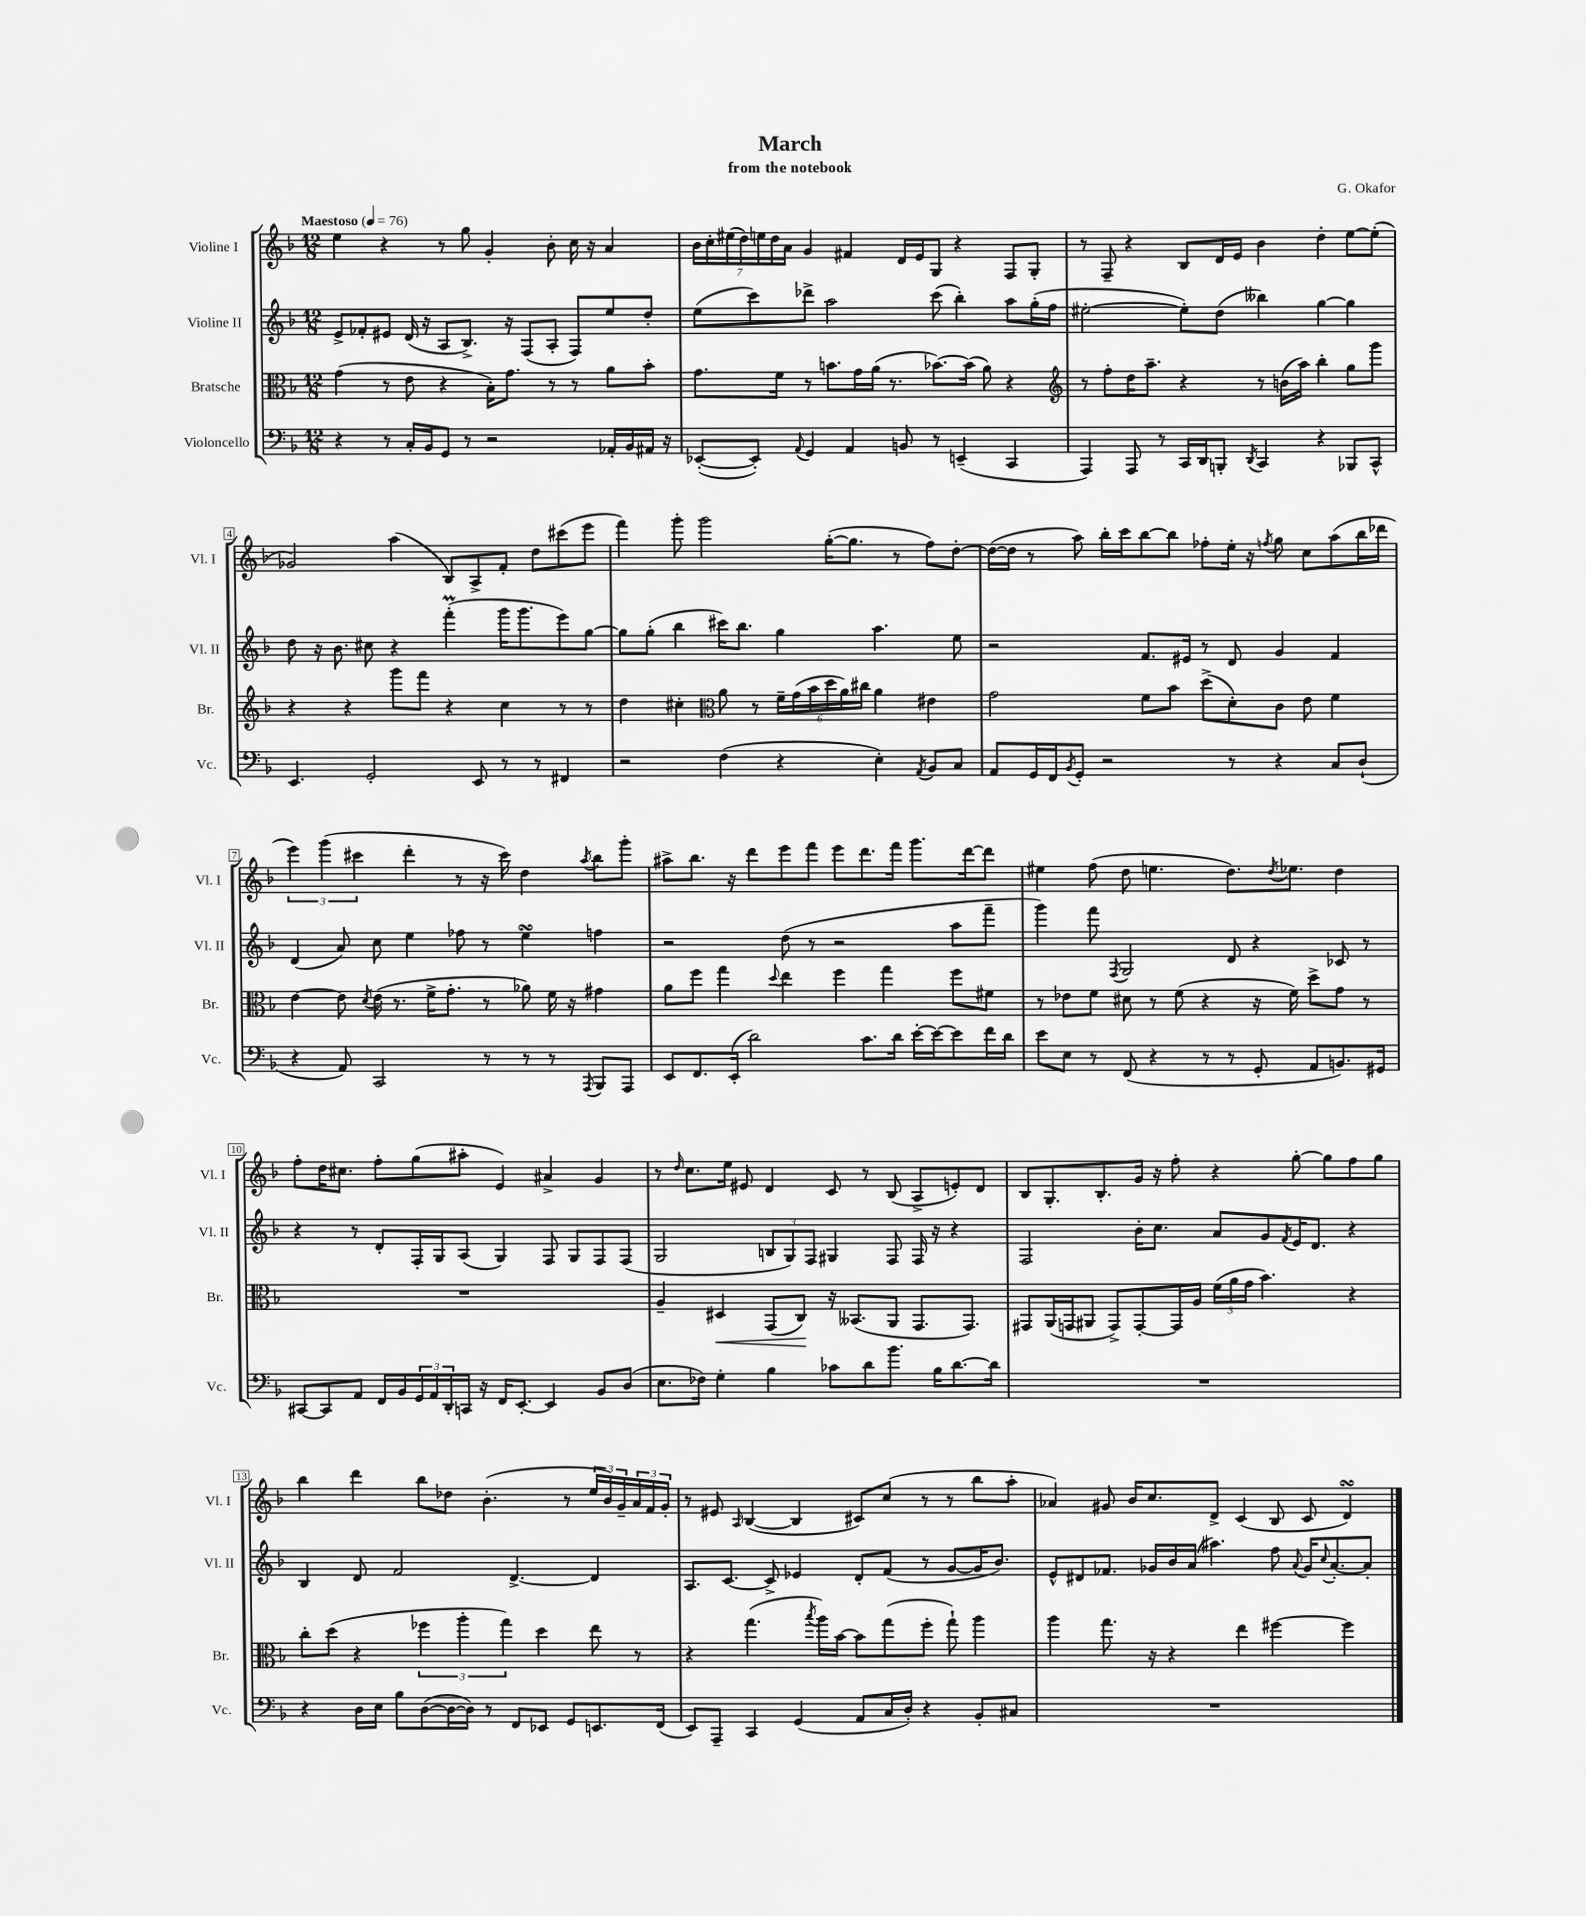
\header { title = "March" composer = "G. Okafor" subtitle = "from the notebook" }
<<
\new StaffGroup <<
\new Staff = "s0" \with { instrumentName = "Violine I" shortInstrumentName = "Vl. I" } {
    \clef treble \key f \major \numericTimeSignature \time 12/8 \tempo "Maestoso" 4 = 76
    e''4 r4 r8 g''8 g'4-. bes'8-. c''16 r16 a'4 |
    \tuplet 7/4 { bes'16 c''16-. eis''16( d''16) e''16 d''16 a'16 } g'4 fis'4 d'16 e'16 g8 r4 f8 g8-. |
    r8 f8-- r4 bes8 d'16 e'16 bes'4 d''4-. e''8~ e''8-.( |
    ges'2) a''4( bes8) a8-> f'8-. d''8 cis'''8( e'''8 |
    f'''4) g'''8-. g'''2 g''16~-.( g''8. r8 f''8) d''8~-. |
    d''16~( d''16 r8 a''8) bes''16-. c'''16 bes''8~ bes''8 fes''8-. e''16-. r16 \acciaccatura { f''8 } g''8 c''8 a''8( bes''16 des'''16 |
    \tuplet 3/2 { e'''4) g'''4( cis'''4 } d'''4-. r8 r16 cis'''16) d''4 \acciaccatura { a''8 } bes''8 g'''8-. |
    ais''8-> bes''8. r16 d'''8 e'''8 f'''8 e'''8 d'''8. f'''16 g'''8. d'''16~ d'''8 |
    eis''4 f''8( d''8 e''4. d''8.) \acciaccatura { d''8 } ees''8. d''4 |
    f''8-. d''16 cis''8. f''8-. g''8( ais''8-. e'4) ais'4-> g'4 |
    r8 \grace { d''16 } c''8. e''16 eis'8 d'4 c'8 r8 bes8( a8-> e'8-.) d'8 |
    bes8 g8.-. bes8.-. g'16 r16 f''8-. r4 g''8~-. g''8 f''8 g''8 |
    bes''4 d'''4 bes''8 des''8 bes'4.-.( r8 \tuplet 3/2 { e''16 bes'16) g'16-- } \tuplet 3/2 { a'16 f'16 g'16-. } |
    r8 eis'8 \grace { a16 } bes4~( bes4 cis'8) c''8( r8 r8 bes''8 a''8-. |
    aes'4) gis'8 bes'16 c''8. d'8-> c'4( bes8 c'8 d'4\turn) \bar "|." |
}
\new Staff = "s1" \with { instrumentName = "Violine II" shortInstrumentName = "Vl. II" } {
    \clef treble \key f \major \numericTimeSignature \time 12/8
    e'8-> fes'8-. eis'8 d'16( r16 a8 bes8.->) r16 f8( a8-. f8) e''8 d''8-. |
    e''8( c'''8) des'''8-> a''2 c'''8( bes''4-.) a''8 g''16-.( f''16 |
    eis''2~-. eis''8-.) d''8( beses''4) g''4~ g''4 |
    d''8 r16 bes'8. cis''8 r4 f'''4-.\prall( g'''16 g'''8. e'''8) g''8~ |
    g''8 g''8-.( bes''4 cis'''16) bes''8. g''4 a''4. e''8 |
    r2 f'8. eis'16 r8 d'8 g'4 f'4 |
    d'4( a'8) c''8 e''4 fes''8 r8 e''4\turn f''4 |
    r2 d''8( r8 r2 a''8 f'''8-- |
    g'''4) f'''8 \acciaccatura { f8 } g2 d'8 r4 ces'8 r8 |
    r4 r8 d'8-. f16-. g16 a8( g4) f8 g8 f8 f8( |
    g2 \tuplet 3/2 { b8 g8) f8 } gis4 f8 f16 r16 r4 |
    f2 bes'16-. c''8. a'8 g'8 \acciaccatura { f'8 } e'16 d'8. r4 |
    bes4 d'8 f'2 d'4.~-> d'4 |
    a8. c'8.~ c'8-> ees'4 d'8-. f'8( r8 g'8~ g'16 bes'8.) |
    e'8-^ dis'8 fes'8. ges'16 bes'16 a'16( ais''4.) f''8 \appoggiatura { a'8 } ges'16 \appoggiatura { c''8 } a'8.~-. a'8-. \bar "|." |
}
\new Staff = "s2" \with { instrumentName = "Bratsche" shortInstrumentName = "Br." } {
    \clef alto \key f \major \numericTimeSignature \time 12/8
    g'4( r8 e'8 r4 bes16-.) g'8. r8 r8 a'8 bes'8-. |
    g'8. f'16 r8 b'8. g'16 a'16( r8. bes'8.~) bes'16( a'8) r4 |
    \clef treble r8 f''8-. d''16 a''8.-- r4 r8 b'16( a''16) bes''4-. g''8 g'''8 |
    r4 r4 g'''8 f'''8 r4 c''4 r8 r8 |
    d''4 cis''4-. \clef alto a'8 r8 \tuplet 6/4 { f'16-- g'16( bes'16 d''16 a'16) cis''16 } a'4 eis'4 |
    g'2 f'8 bes'8 d''8->( d'8-.) c'8 e'8 f'4 |
    e'4~ e'8 \acciaccatura { d'8 } e'16( r8. f'16-> g'8.-. r8 aes'8) f'16 r16 gis'4 |
    a'8 f''8 g''4 \appoggiatura { d''8 } e''4 f''4 g''4 f''8 fis'8 |
    r8 ees'8 f'8 dis'8 r8 f'8( r4 r16 f'16) d''8-> g'8 r8 |
    R1. |
    a4-- dis4\< g,8( c8\!) r16 beses,8.( a,8 g,8. g,8.) |
    gis,8 a,16( g,16 ais,8 g,8->) g,8~-. g,16 a16 \tuplet 3/2 { f'16( a'16 g'16 } bes'4.) r4 |
    c''8-. d''8( r4 \tuplet 3/2 { fes''4 a''4-. g''4) } d''4 e''8 r8 |
    r4 g''4.( \acciaccatura { bes''8 } a''16) bes'16~ bes'8 g''8( f''8-. g''8-!) a''4 |
    a''4 g''8. r16 r4 e''4 fis''4~ fis''4 \bar "|." |
}
\new Staff = "s3" \with { instrumentName = "Violoncello" shortInstrumentName = "Vc." } {
    \clef bass \key f \major \numericTimeSignature \time 12/8
    r4 r8 c16-. bes,16 g,8 r8 r2 aes,16-. bes,16 ais,16 r16 |
    ees,8~-.( ees,8-.) \appoggiatura { a,8 } g,4 a,4 b,8 r8 e,4--( c,4 |
    a,,4) a,,8 r8 c,16 d,16 b,,8-. \acciaccatura { d,8 } c,4 r4 bes,,8 c,8-^ |
    e,4. g,2-. e,8 r8 r8 fis,4 |
    r2 f4( r4 e4-.) \acciaccatura { a,8 } bes,8 c8 |
    a,8 g,16 f,16 \acciaccatura { bes,8 } g,8-. r2 r8 r4 c8 d8-!( |
    r4 a,8) c,2 r8 r8 r8 \acciaccatura { a,,8 } bes,,8 a,,8 |
    e,8 f,8. e,16-.( d'2) c'8. d'16 e'16~-. e'16~ e'8 f'16 d'16 |
    e'8 e8 r8 f,8( r4 r8 r8 g,8-. a,8 b,8.) gis,16 |
    cis,8~ cis,8 a,8 f,16 bes,16 \tuplet 3/2 { g,16 a,16 d,16-. } c,16 r16 f,16 e,8.~-. e,4 bes,8 d8( |
    e8. fes16) g4-. bes4 ces'8 d'8 bes'8. bes16 d'8.~ d'16 |
    R1. |
    r4 d16 e16 bes8 d8~( d16~ d16) r8 f,8 ees,8 g,8 e,8. f,16( |
    e,8) a,,8-- c,4 g,4( a,8 c16 d16-.) r4 bes,8-. cis8 |
    R1. \bar "|." |
}
>>
>>
\layout { \context { \Score \override BarNumber.stencil = #(make-stencil-boxer 0.1 0.3 ly:text-interface::print) } }
